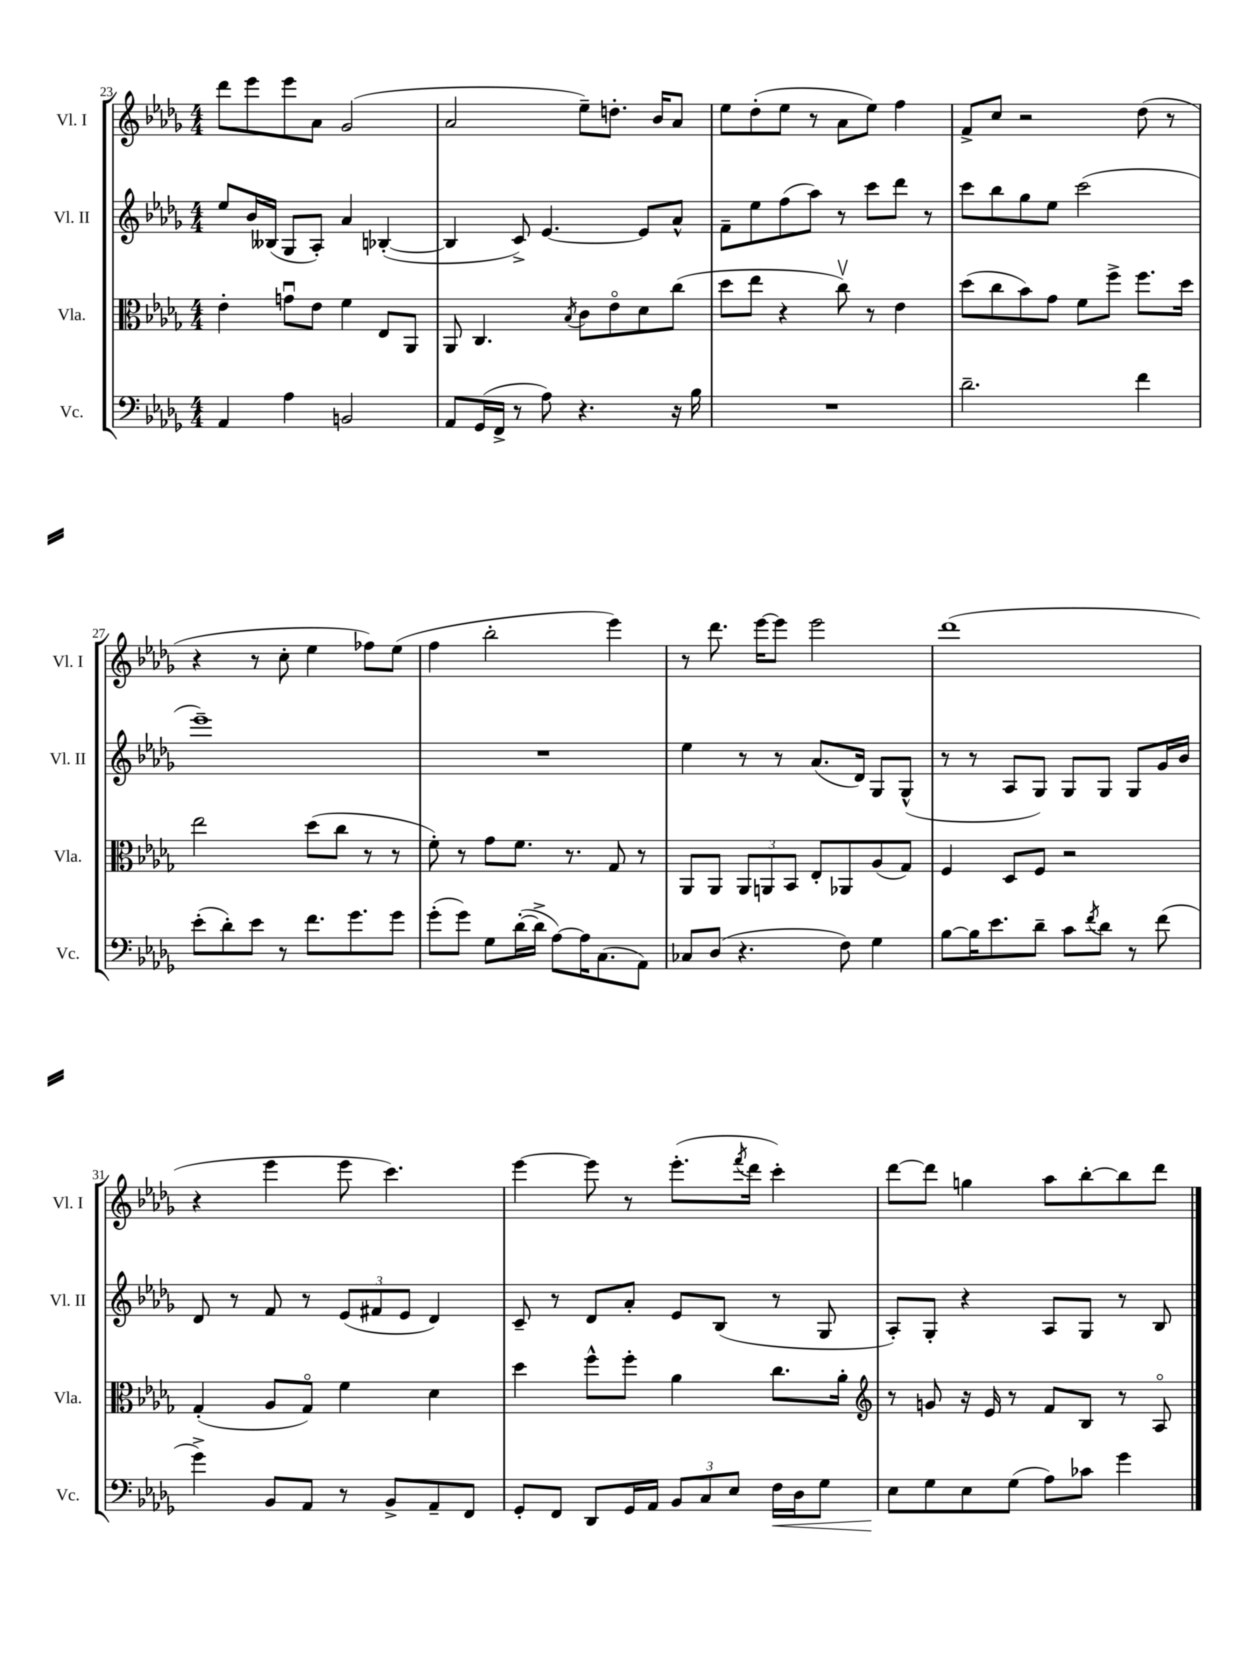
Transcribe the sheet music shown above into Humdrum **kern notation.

**kern	**dynam	**kern	**kern	**kern
*part4	*part4	*part3	*part2	*part1
*staff4	*staff4	*staff3	*staff2	*staff1
*I"Vc.	*	*I"Vla.	*I"Vl. II	*I"Vl. I
*I'Vc.	*	*I'Vla.	*I'Vl. II	*I'Vl. I
*clefF4	*	*clefC3	*clefG2	*clefG2
*k[b-e-a-d-g-]	*	*k[b-e-a-d-g-]	*k[b-e-a-d-g-]	*k[b-e-a-d-g-]
*M4/4	*	*M4/4	*M4/4	*M4/4
=23	=23	=23	=23	=23
4AA-/	.	4e-'\	8ee-/L	8ddd-\L
.	.	.	16b-/L	8eee-\
.	.	.	(16B--X/JJ	.
4A-\	.	8gnu\L	8G-/L	8eee-\
.	.	8e-\J	8A-'/J)	8a-\J
2BBn/	.	4f\	4a-/	(2g-/
.	.	8E-/L	([4B-X'/	.
.	.	8AA-/J	.	.
=24	=24	=24	=24	=24
8AA-/L	.	8AA-/	4B-/]	2a-/
(16GG-/L	.	4.C/	.	.
16FF^/JJ	.	.	.	.
8r	.	.	8c^/)	.
8A-\)	.	.	[4.e-/	.
.	.	8qB-/	.	.
4.r	.	8c\L	.	8ee-~\L)
.	.	8e-\	.	8.ddn'\J
.	.	8d-\	8e-/L]	.
.	.	.	.	16b-/KL
16r	.	(8cc\J	8a-^^/J	8a-/J
16B-\	.	.	.	.
=25	=25	=25	=25	=25
1r	.	8dd-\L	8f~\L	8ee-\L
.	.	8ee-\J	8ee-\	(8dd-'\
.	.	4r	(8ff\	8ee-\J
.	.	.	8aa-\J)	8r
.	.	8ccv\)	8r	8a-\L
.	.	8r	8ccc\L	8ee-\J)
.	.	4e-\	8ddd-\J	4ff\
.	.	.	8r	.
=26	=26	=26	=26	=26
2.d-~\	.	(8dd-\L	8ccc\L	8f^/L
.	.	8cc\	8bb-\	8cc/J
.	.	8b-\)	8gg-\	2r
.	.	8g-\J	8ee-\J	.
.	.	8f\L	(2ccc\	.
.	.	8ff^\J	.	.
4f\	.	8.ff\L	.	(8dd-\
.	.	.	.	8r
.	.	16dd-\Jk	.	.
!!LO:LB:g=z
=27	=27	=27	=27	=27
(8e-'\L	.	2ee-\	1eee-~)	4r
8d-'\)	.	.	.	.
8e-\J	.	.	.	8r
8r	.	.	.	8cc'\
8.f\L	.	(8dd-\L	.	4ee-\
.	.	8cc\J	.	.
8.g-\	.	.	.	.
.	.	8r	.	8ff-X\L)
8g-\J	.	8r	.	(8ee-\J
=28	=28	=28	=28	=28
(8g-'\L	.	8f'\)	1r	4ff\
8g-\J)	.	8r	.	.
8G-\L	.	8g-\L	.	2bb-'\
([16d-'\L	.	8.f\J	.	.
16d-^\JJ]	.	.	.	.
[8A-\L)	.	.	.	.
.	.	8.r	.	.
16A-\K]	.	.	.	.
(8.C\	.	.	.	.
.	.	8G-/	.	4eee-\)
8AA-\J)	.	8r	.	.
=29	=29	=29	=29	=29
8C-X/L	.	8AA-/L	4ee-\	8r
(8D-/J	.	8AA-/J	.	8.ddd-\
4.r	.	12AA-/L	8r	.
.	.	.	.	[16eee-\KL
.	.	12AAn/	.	.
.	.	.	8r	8eee-\J]
.	.	12BB-/J	.	.
.	.	8E-'/L	(8.a-/L	2eee-\
8F\)	.	8AA-X/	.	.
.	.	.	16d-/Jk)	.
4G-\	.	(8A-/	8G-/L	.
.	.	8G-/J)	(8G-^^/J	.
=30	=30	=30	=30	=30
[8B-\L	.	4F/	8r	(1ddd-
16B-\K]	.	.	8r	.
8.e-\	.	.	.	.
.	.	8D-/L	8A-/L	.
8d-~\J	.	8F/J	8G-/J)	.
8c\L	.	2r	8G-/L	.
8qf/	.	.	.	.
8d-\J	.	.	8G-/J	.
8r	.	.	8G-/L	.
(8f\	.	.	16g-/L	.
.	.	.	16b-/JJ	.
!!LO:LB:g=z
=31	=31	=31	=31	=31
4g-^\)	.	(4G-'/	8d-/	4r
.	.	.	8r	.
8BB-/L	.	8A-/L	8f/	4eee-\
8AA-/J	.	8G-/J)	8r	.
8r	.	4f\	(12e-/L	8eee-\
.	.	.	12f#X/	.
8BB-^/L	.	.	.	4.ccc\)
.	.	.	12e-/J	.
8AA-~/	.	4d-\	4d-/)	.
8FF/J	.	.	.	.
=32	=32	=32	=32	=32
8GG-'/L	.	4dd-\	8c~/	[4eee-\
8FF/J	.	.	8r	.
8DD-/L	.	8ff^^\L	8d-/L	8eee-\]
16GG-/L	.	8ff'\J	8a-'/J	8r
16AA-/JJ	.	.	.	.
12BB-/L	.	4a-\	8e-/L	(8.eee-'\L
12C/	.	.	.	.
.	.	.	(8B-/J	.
12E-/J	.	.	.	.
.	.	.	.	8qfff/
.	.	.	.	16ddd-\Jk
!	!LO:HP:b	!	!	!
16F\LL	<	8.cc\L	8r	4ccc'\)
16D-\J	.	.	.	.
8G-\J	.	.	8G-/	.
.	.	16a-'\Jk	.	.
=33	=33	=33	=33	=33
*	*	*clefG2	*	*
8E-\L	.	8r	8A-'/L)	[8ddd-\L
8G-\	[	8gn/	8G-'/J	8ddd-\J]
8E-\	.	16r	4r	4ggn\
.	.	16e-/	.	.
(8G-\J	.	8r	.	.
8A-\L)	.	8f/L	8A-/L	8aa-\L
8c-X\J	.	8B-/J	8G-/J	[8bb-'\
4g-\	.	8r	8r	8bb-\]
.	.	8A-/	8B-/	8ddd-\J
==	==	==	==	==
*-	*-	*-	*-	*-
